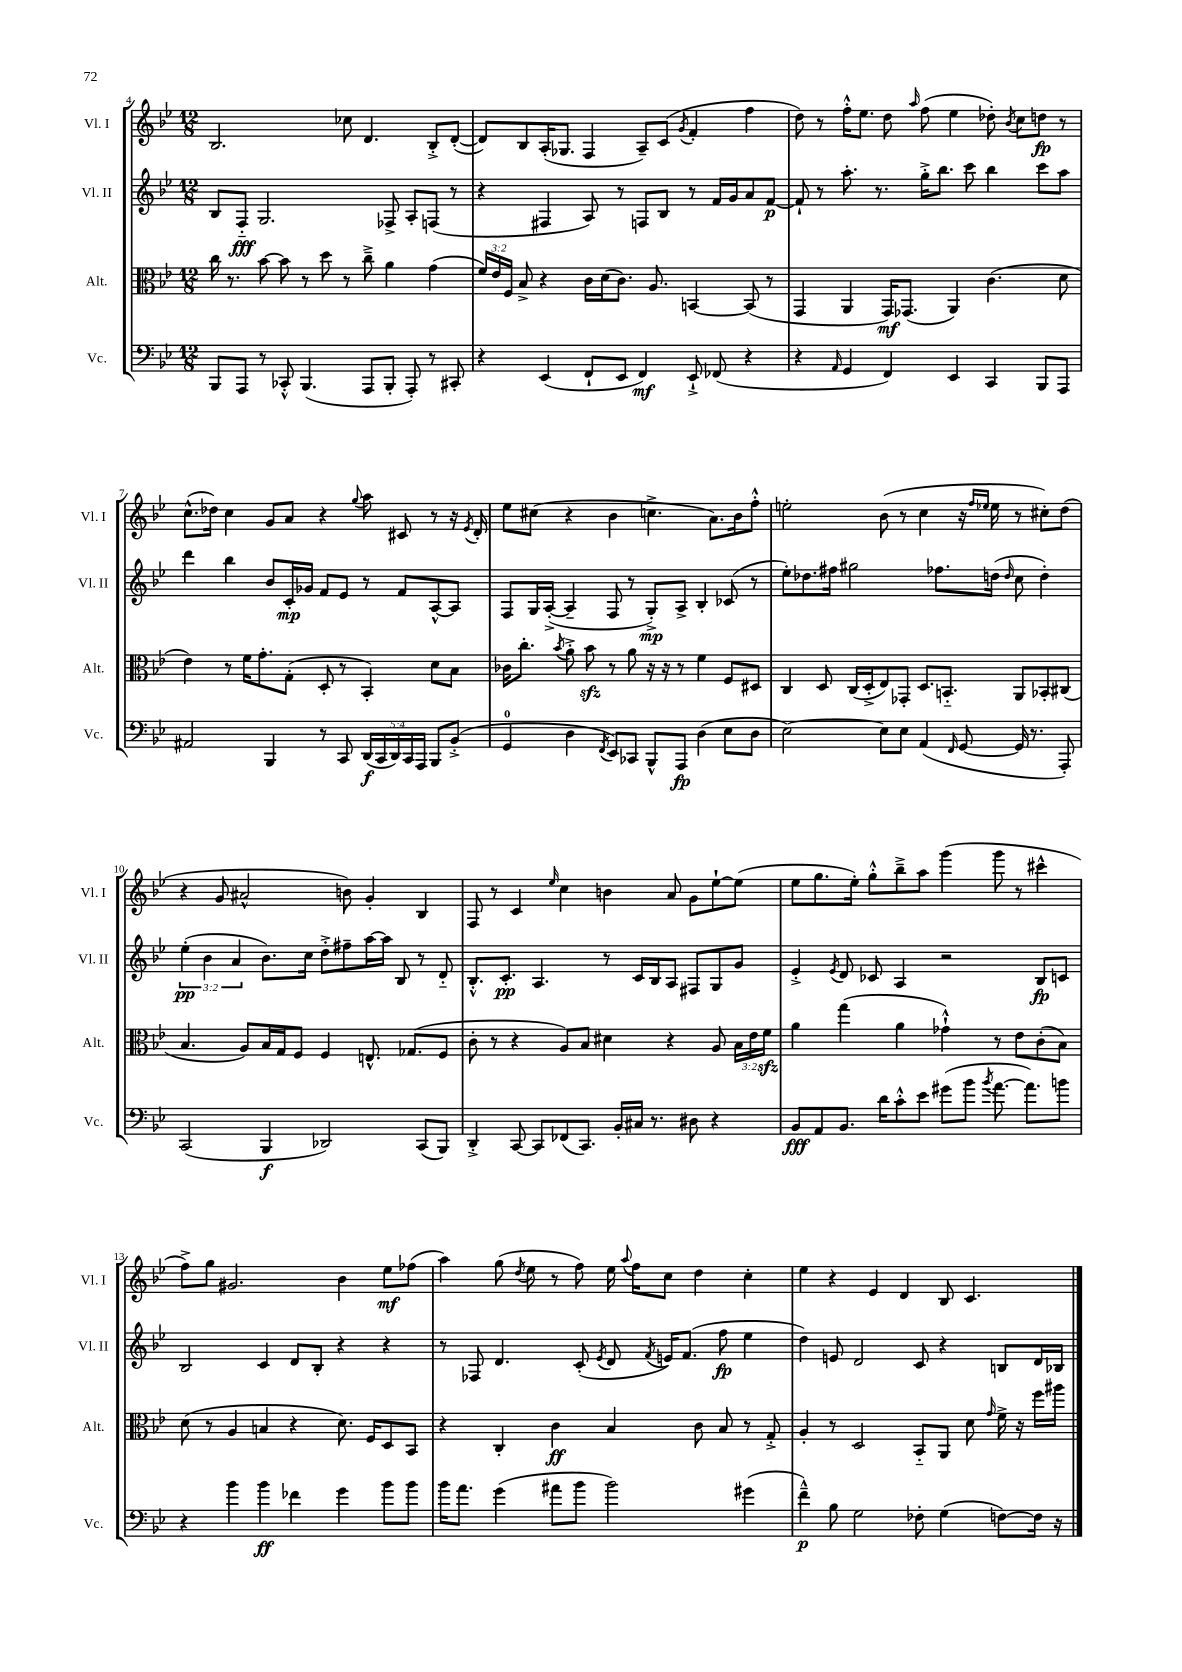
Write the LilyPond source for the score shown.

<<
\new StaffGroup <<
\new Staff = "s0" \with { instrumentName = "Vl. I" shortInstrumentName = "Vl. I" } {
    \clef treble \key bes \major \numericTimeSignature \time 12/8
    \autoBeamOff bes2. ces''8 d'4. bes8[-.-> d'8]~-.( |
    d'8[) bes8 a16-.( ges8.] f4 a8[--) c'8]( \acciaccatura { g'8 } f'4-. f''4 |
    d''8) r8 f''16[-.-^ ees''8.] d''8 \grace { a''16 } f''8( ees''4 des''8-.) \acciaccatura { bes'8 } c''8[ d''8]\fp r8 |
    c''8.[-^( des''16]) c''4 g'8[ a'8] r4 \appoggiatura { g''8 } a''8 cis'8 r8 r16 \acciaccatura { ees'8 } d'16-. |
    ees''8[ cis''8]( r4 bes'4 c''4.-> a'8.[) bes'16 f''8]-.-^ |
    e''2-. bes'8( r8 c''4 r16 \grace { f''16[ ees''16] } ees''16 r8 cis''8[-.) d''8]( |
    r4 g'8 ais'2-^ b'8) g'4-. bes4 |
    f8 r8 c'4 \grace { ees''16 } c''4 b'4 a'8 g'8[ ees''8~-! ees''8]( |
    ees''8[ g''8. ees''16]-.) g''8[-.-^ bes''8---> a''8] g'''4( g'''8 r8 cis'''4-^ |
    f''8[->) g''8] gis'2. bes'4 ees''8[\mf fes''8]( |
    a''4) g''8( \acciaccatura { d''8 } ees''8 r8 f''8) ees''16 \appoggiatura { a''8 } f''16[ c''8] d''4 c''4-. |
    ees''4 r4 ees'4 d'4 bes8 c'4. \bar "|." |
}
\new Staff = "s1" \with { instrumentName = "Vl. II" shortInstrumentName = "Vl. II" } {
    \clef treble \key bes \major \numericTimeSignature \time 12/8 \override Staff.TupletNumber.text = #tuplet-number::calc-fraction-text
    \autoBeamOff bes8[ f8]-_\fff g2. fes8-> a8[-. f8]( r8 |
    r4 fis4 a8) r8 f8[ bes8] r8 f'16[ g'16 a'8 f'8]~\p |
    f'8-! r8 a''8.-. r8. g''16[-.-> bes''8.] c'''8 bes''4 c'''8[ a''8] |
    d'''4 bes''4 bes'8[ c'16-.\mp ges'16] f'8[ ees'8] r8 f'8[ a8~-^ a8] |
    f8[ g16 a16]~-.->( a4-- f8 r8 g8[-.->\mp) a8]-> bes4-. ces'8( r8 |
    ees''8[-.) des''8. fis''16] gis''2 fes''8.[ d''16]( \grace { d''16 } c''8 d''4-.) |
    \tuplet 3/2 { ees''4-.\pp( bes'4 a'4 } bes'8.[) c''16] d''8[-.-> fis''8-- a''16~ a''16] bes8 r8 d'8-_ |
    bes8.[-.-^ c'8.]-.\pp a4. r8 c'16[ bes16 a8] fis8[ g8 g'8] |
    ees'4-.-> \acciaccatura { ees'8 } d'8 ces'8 a4 r2 bes8[\fp c'8] |
    bes2 c'4 d'8[ bes8]-. r4 r4 |
    r8 fes8 d'4. c'8-.( \acciaccatura { ees'8 } d'8 \acciaccatura { f'8 } e'16[) f'8.]( f''8\fp ees''4 |
    d''4) e'8 d'2 c'8 r4 b8[ d'16 bes16] \bar "|." |
}
\new Staff = "s2" \with { instrumentName = "Alt." shortInstrumentName = "Alt." } {
    \clef alto \key bes \major \numericTimeSignature \time 12/8 \override Staff.TupletNumber.text = #tuplet-number::calc-fraction-text
    \autoBeamOff c''16 r8. bes'8~ bes'8 r8 d''8 r8 c''8---> a'4 g'4( |
    \tuplet 3/2 { f'16[) ees'16 f16] } bes8-> r4 c'16[ d'16( c'8.]) a8. b,4~ b,8( r8 |
    g,4 a,4 g,16[\mf) ges,8.]( a,4) c'4.( d'8 |
    ees'4) r8 f'16[ g'8.-. g8]-.( d8-. r8 bes,4-.) d'8[ bes8] |
    ces'16[ c''8.]-. \acciaccatura { bes'8 } a'8-.-> bes'8\sfz r8 a'8 r16 r16 r8 f'4 f8[ dis8] |
    c4 d8 c16[( d16-.-> ees8) ges,8]-. d8.[ b,8.]-_ a,8[ bes,8-. cis8]( |
    bes4. a8[) bes16 g16 f8] f4 e8.-^ ges8.[( f8] |
    c'8-. r8 r4 a8[) bes8] dis'4 r4 a8 \tuplet 3/2 { bes16[ ees'16 f'16]\sfz } |
    a'4 g''4( a'4 ges'4-!-^) r8 ees'8[ c'8-.( bes8]) |
    d'8( r8 a4 b4 r4 d'8.) f16[ d8 bes,8] |
    r4 c4-. c'4\ff bes4 c'8 bes8 r8 g8-.-> |
    a4-. r8 d2 bes,8[-_ a,8] d'8 \grace { g'16 } f'16-> r16 f''16[ ais''16] \bar "|." |
}
\new Staff = "s3" \with { instrumentName = "Vc." shortInstrumentName = "Vc." } {
    \clef bass \key bes \major \numericTimeSignature \time 12/8 \override Staff.TupletNumber.text = #tuplet-number::calc-fraction-text
    \autoBeamOff bes,,8[ a,,8] r8 ces,8-.-^ bes,,4.( a,,8[ bes,,8]-. a,,8-.) r8 cis,8-. |
    r4 ees,4( f,8[-! ees,8] f,4\mf) ees,8-!-> fes,8( r4 |
    r4 \grace { a,16 } g,4 f,4) ees,4 c,4 bes,,8[ a,,8] |
    ais,2 bes,,4 r8 c,8 \tuplet 5/4 { d,16[\f( c,16 d,16) c,16 a,,16] } bes,,8[ bes,8]-.->( |
    g,4-0 d4 \acciaccatura { f,8 } ees,8[) ces,8] bes,,8[-^ a,,8]\fp d4( ees8[ d8] |
    ees2~) ees8[ ees8] a,4( \grace { f,16 } g,8~ g,16 r8. a,,8-.) |
    c,2( bes,,4\f des,2) c,8[( bes,,8]) |
    d,4-.-> c,8~ c,8[ fes,8( c,8.]) bes,16[-. cis16] r8. dis8 r4 |
    bes,8[\fff a,8 bes,8.] d'16[ c'8-.-^ ees'8] gis'8[( bes'8] \acciaccatura { bes'8 } a'8.~ a'8.[) b'8] |
    r4 bes'4 bes'4\ff fes'4 g'4 bes'8[ bes'8] |
    bes'16[ a'8.] g'4( ais'8[ bes'8] bes'2) gis'4( |
    f'4---^\p) bes8 g2 fes8-. g4( f8[~) f16] r16 \bar "|." |
}
>>
>>
\layout { \context { \Score currentBarNumber = #4 } }
